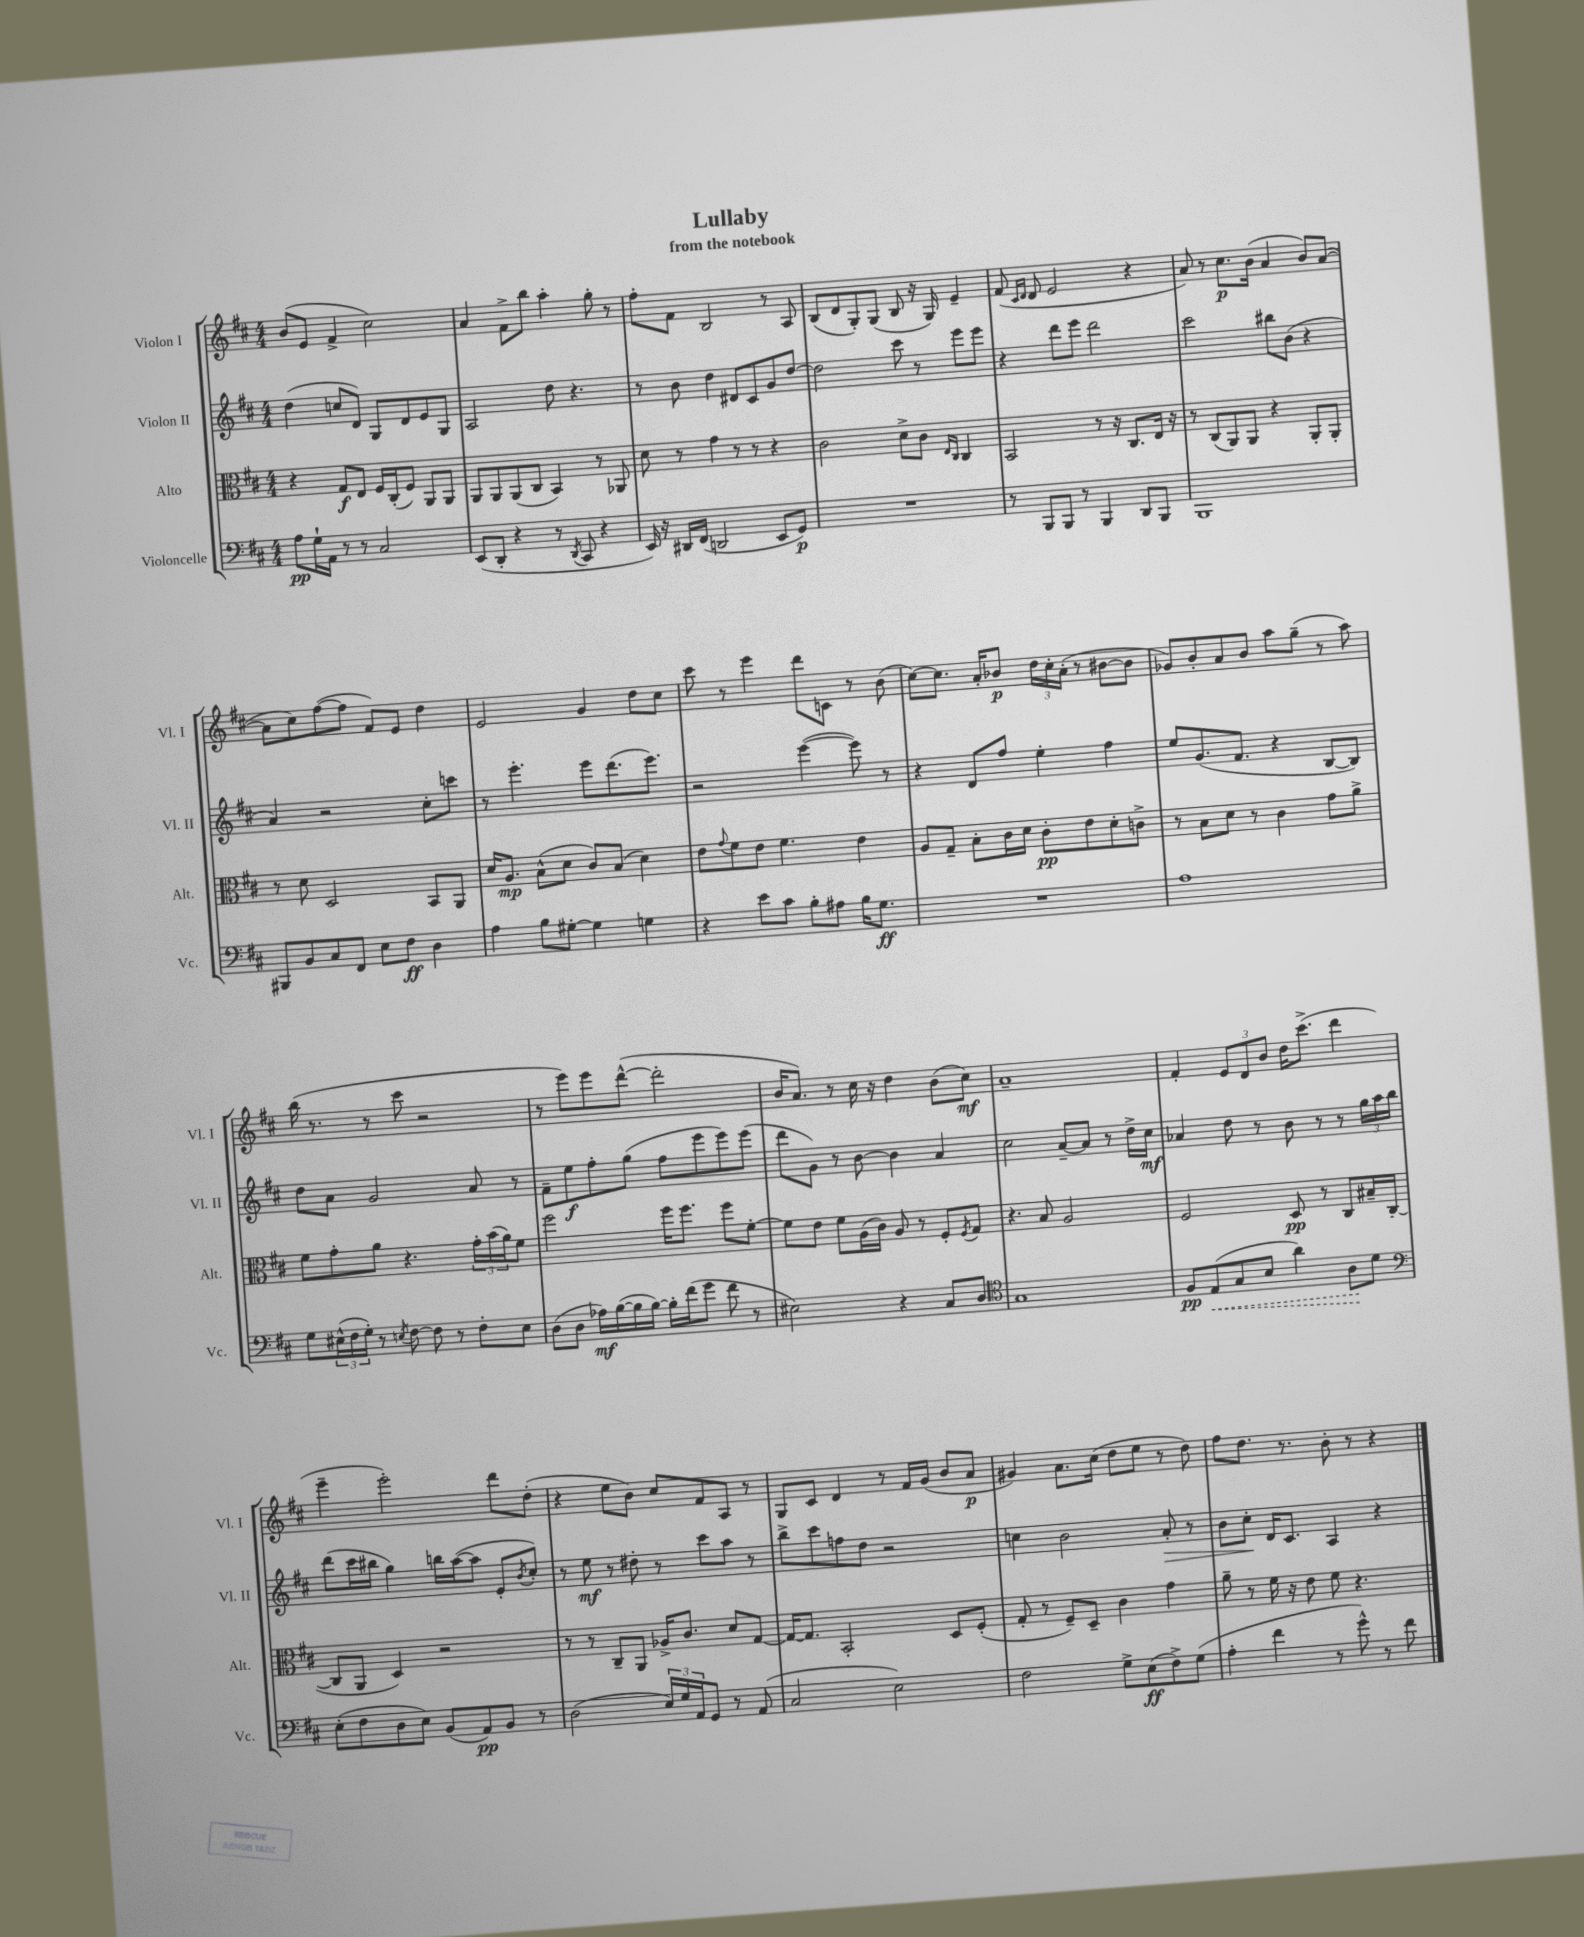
\header { title = "Lullaby" subtitle = "from the notebook" }
<<
\new StaffGroup <<
\new Staff = "s0" \with { instrumentName = "Violon I" shortInstrumentName = "Vl. I" } {
    \clef treble \key d \major \numericTimeSignature \time 4/4
    b'8( e'8 fis'4-> cis''2) |
    a'4 fis'8-> b''8 a''4-. g''8-. r8 |
    fis''8-. fis'8 b2 r8 a8 |
    b8( d'8 g8-.) g8( b8 r16 g16) e'4-- |
    fis'8( \grace { cis'16 d'16 } d'8 e'2 r4 |
    a'8) r8 cis''8.\p b'16( a'4 b'8) a'8~( |
    a'8 cis''8) fis''8~( fis''8 fis'8) e'8 d''4 |
    e'2 g'4 d''8 cis''8 |
    cis'''8 r8 e'''4 d'''8 c'8 r8 b'8( |
    cis''8~) cis''8. a'16-. bes'8\p \tuplet 3/2 { d''16 cis''16-. a'16-.( } r8 bis'8~ bis'8 |
    ges'8) b'8-. a'8 b'8 a''8 g''8--( r8 a''8) |
    b''16( r8. r8 cis'''8 r2 |
    r8 e'''8) e'''8 d'''8~-^( d'''2-. |
    b'16 a'8.) r8 cis''16 r16 d''4 b'8( cis''8\mf) |
    a'1-- |
    fis'4-. \tuplet 3/2 { e'8 d'8 b'8 } d''16 cis'''8.->( d'''4 |
    e'''4-- e'''2-.) d'''8 d''8-.( |
    r4 e''8 b'8) cis''8 fis'8 a8 r8 |
    g8 cis'8 d'4 r8 fis'16 g'16( b'8 a'8\p |
    gis'4) a'8. cis''16( d''8 e''8 r8 d''8) |
    fis''8 d''8. r8. b'8-. r8 r4 \bar "|." |
}
\new Staff = "s1" \with { instrumentName = "Violon II" shortInstrumentName = "Vl. II" } {
    \clef treble \key d \major \numericTimeSignature \time 4/4
    d''4( c''8 d'8) g8 d'8 e'8 g8 |
    a2 d''8 r4. |
    r8 b'8 d''4 dis'8 cis'8 g'8 d''8~ |
    d''2 cis'''8 r8 e'''8 e'''8 |
    r4 d'''8 e'''8 d'''2 |
    cis'''2 bis''8 b'8( r4 |
    a'4) r2 cis''8-. c'''8 |
    r8 e'''4.-. e'''8 d'''8.( e'''8.) |
    r2 e'''4~( e'''8) r8 |
    r4 d'8 fis''8 e''4-. fis''4 |
    e''8 g'8.( fis'8. r4 b8~ b8) |
    d''8 a'8 g'2 a'8 r8 |
    fis'8-- e''8\f fis''8-. g''8( fis''8 e'''8 e'''8) e'''8( |
    d'''8 g'8) r8 b'8~ b'4 a'4 |
    cis''2 a'8~-- a'8 r8 d''16-> cis''16\mf |
    aes'4 d''8 r8 b'8 r8 r8 \tuplet 3/2 { g''16 a''16 b''16 } |
    d'''8( cis'''16 bis''16 g''4) b''16 a''16~( a''8 e'8-. \acciaccatura { b'8 } cis''8-.) |
    r8 e''8\mf r8 dis''8-. r8 cis'''8 a''8 r8 |
    b''8-> cis'''8 f''8 d''8 r2 |
    c''4 b'2 a'8-.\> r8 |
    b'8 cis''8-.\! d'16 cis'8. a4 r4 \bar "|." |
}
\new Staff = "s2" \with { instrumentName = "Alto" shortInstrumentName = "Alt." } {
    \clef alto \key d \major \numericTimeSignature \time 4/4
    r4 g8\f e8 fis16 cis16-.( fis8) a,8 a,8 |
    a,8 a,8 a,8( cis8 b,4) r8 aes,8 |
    d'8 r8 g'4 r8 r8 r4 |
    cis'2 d'8-> cis'8 \grace { e16 cis16 } cis4 |
    b,2 r8 r16 cis8. e16 r16 |
    r8 cis8( a,8) a,8 r4 a,8-. a,8-. |
    r8 d'8 d2 b,8 a,8 |
    d'16 a8.\mp b8-^( d'8 cis'8) b8( d'4) |
    e'8 \appoggiatura { g'8 } fis'8 e'8 fis'4. e'4 |
    a8 g8-- b8-. cis'16 d'16 cis'8-.\pp e'8 d'8-. c'8-> |
    r8 b8 d'8 r8 cis'4 g'8 a'8-> |
    fis'8 g'8-. a'8 r4. \tuplet 3/2 { g'16-. b'16( a'16) } fis'8 |
    fis''2 fis''16 fis''8. fis''8 fis'8~-. |
    fis'8 e'8 fis'8 a16( cis'16) a8 r8 fis8-. \acciaccatura { fis8 } g8 |
    r4. b8 a2 |
    fis2 d8\pp r8 cis8 bis16-- cis16~( |
    cis8 a,8 d4) r2 |
    r8 r8 cis8-- a,8 aes16-> cis'8. d'8 g8~ |
    g16~ g8. b,2-. d8 fis8-.( |
    g8-. r8 fis8--) d8-- cis'4 g'4 |
    a'8-- r8 fis'16 r16 e'8 fis'8 r4. \bar "|." |
}
\new Staff = "s3" \with { instrumentName = "Violoncelle" shortInstrumentName = "Vc." } {
    \clef bass \key d \major \numericTimeSignature \time 4/4
    a8\pp g16-! a,16 r8 r8 cis2 |
    e,8( d,8-. r4 r8 \acciaccatura { d,8 } cis,8 r4 |
    e,16) r16 dis,16 fis,16( d,2 e,8 g,8\p) |
    R1 |
    r8 b,,8 b,,8 r8 b,,4 d,8 b,,8 |
    b,,1 |
    bis,,8 b,8 cis8 fis,8 e8 fis8\ff d4 |
    a4 b8 gis8~-. gis4 g4 |
    r4 e'8 cis'8 b8-. ais8 b16 g8.\ff |
    R1 |
    a1 |
    g8 \tuplet 3/2 { eis16-^( fis16 g16-.) } r8 \acciaccatura { e8 } fis8~ fis8 r8 fis8-. e8 |
    d8( d8 aes16\mf) b16~( b16 b16~) b16-. fis'16( g'8 fis'8 r8 |
    eis2) r4 cis8 d8 |
    \clef tenor g1 |
    fis8\pp \once \override Hairpin.style = #'dashed-line e8\<( g8 b8 a'4) a8\! d'8 |
    \clef bass e8-.( fis8 d8 e8) b,8( a,8\pp) b,8 r8 |
    d2( \tuplet 3/2 { e16) g16 a,16 } g,8 r8 a,8( |
    cis2 e2) |
    fis2 g8-> e8\ff( fis8->) g8( |
    a4-. fis'4 r8 g'8-^) r8 fis'8 \bar "|." |
}
>>
>>
\layout { \context { \Score \remove "Bar_number_engraver" } }
